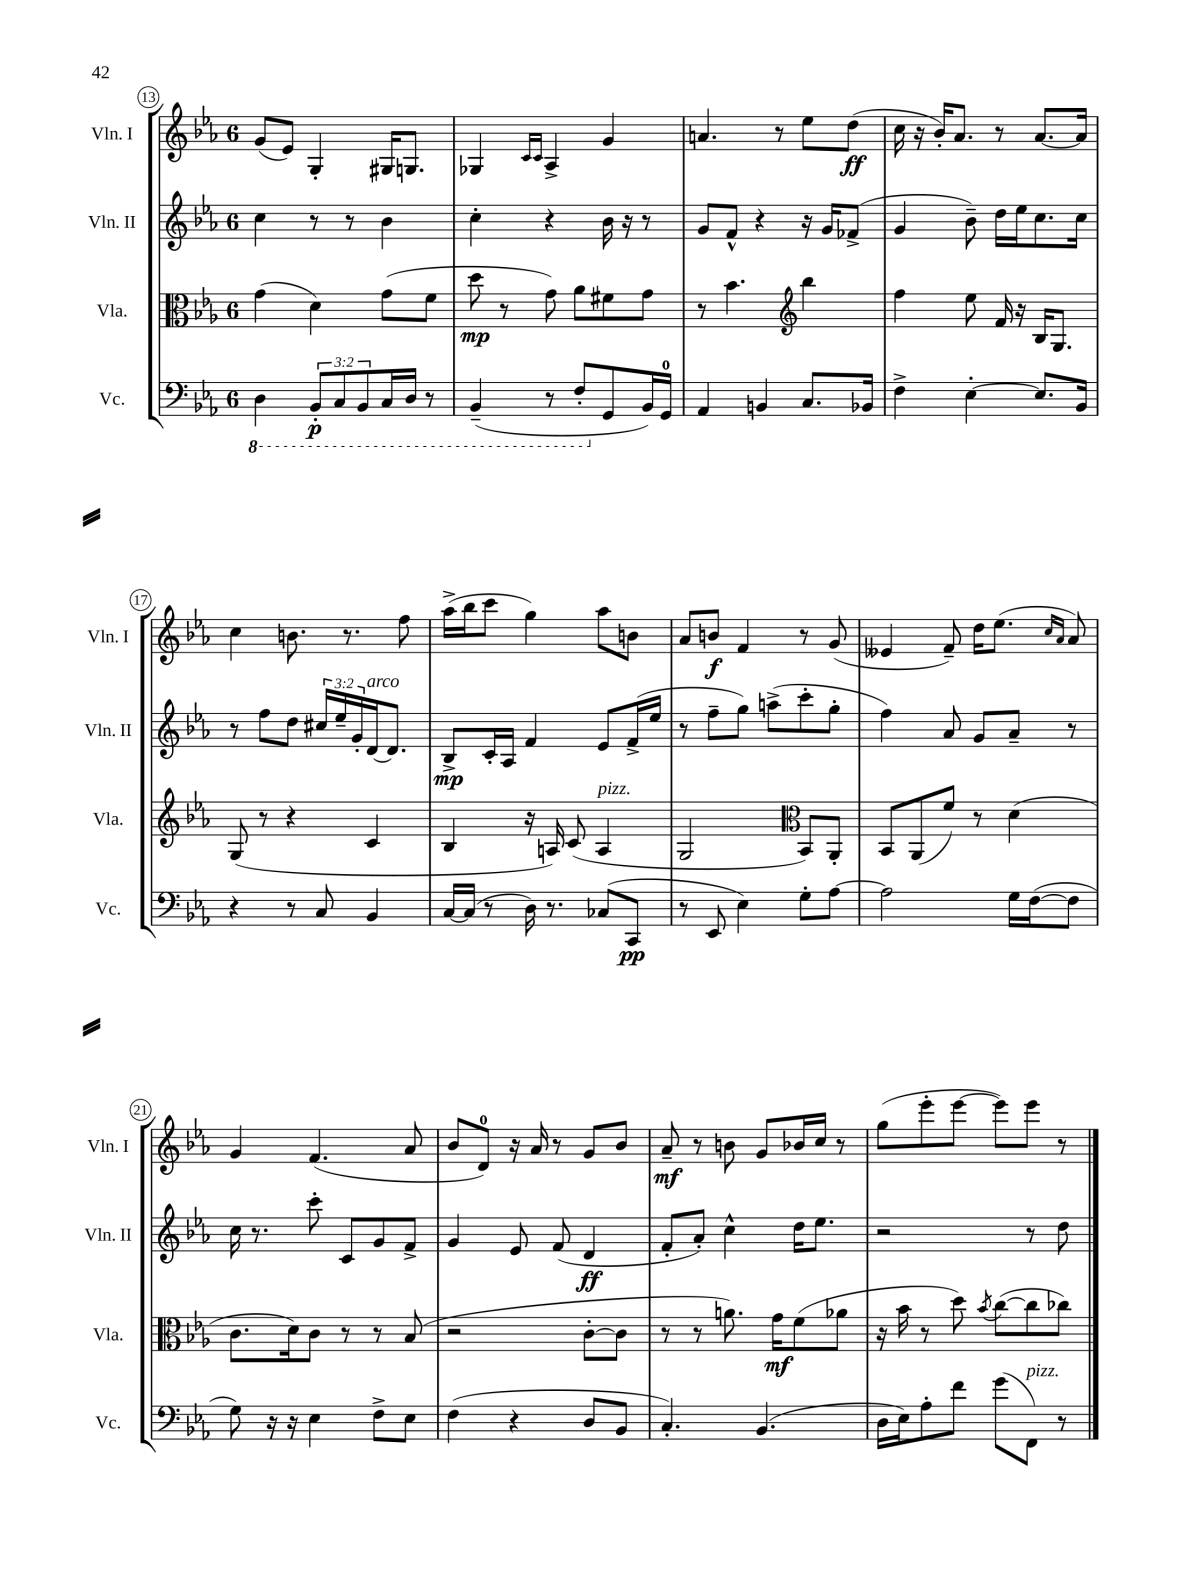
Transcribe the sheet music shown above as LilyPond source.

<<
\new StaffGroup <<
\new Staff = "s0" \with { instrumentName = "Vln. I" shortInstrumentName = "Vln. I" } {
    \clef treble \key ees \major \once \override Staff.TimeSignature.style = #'single-digit \time 6/8
    g'8( ees'8) g4-. gis16 g8. |
    ges4 \grace { c'16 c'16 } aes4-> g'4 |
    a'4. r8 ees''8 d''8\ff( |
    c''16 r16 bes'16-.) aes'8. r8 aes'8.~ aes'16 |
    c''4 b'8. r8. f''8 |
    aes''16->( bes''16 c'''8 g''4) aes''8 b'8 |
    aes'8 b'8\f f'4 r8 g'8( |
    eeses'4 f'8--) d''16 ees''8.( \grace { c''16 aes'16 } aes'8) |
    g'4 f'4.( aes'8 |
    bes'8 d'8-0) r16 aes'16 r8 g'8 bes'8 |
    aes'8--\mf r8 b'8 g'8 bes'16 c''16 r8 |
    g''8( ees'''8-. ees'''8~ ees'''8) ees'''8 r8 \bar "|." |
}
\new Staff = "s1" \with { instrumentName = "Vln. II" shortInstrumentName = "Vln. II" } {
    \clef treble \key ees \major \once \override Staff.TimeSignature.style = #'single-digit \time 6/8 \override Staff.TupletNumber.text = #tuplet-number::calc-fraction-text
    c''4 r8 r8 bes'4 |
    c''4-. r4 bes'16 r16 r8 |
    g'8 f'8-^ r4 r16 g'16 fes'8->( |
    g'4 bes'8--) d''16 ees''16 c''8. c''16 |
    r8 f''8 d''8 \tuplet 3/2 { cis''16 ees''16-- g'16-. } d'16~^\markup { \italic "arco" } d'8. |
    bes8->\mp c'16-. aes16 f'4 ees'8 f'16->( ees''16 |
    r8 f''8-- g''8) a''8->( c'''8-. g''8-. |
    f''4) aes'8 g'8 aes'8-- r8 |
    c''16 r8. c'''8-. c'8 g'8 f'8-> |
    g'4 ees'8 f'8( d'4\ff |
    f'8-. aes'8-.) c''4-^ d''16 ees''8. |
    r2 r8 d''8 \bar "|." |
}
\new Staff = "s2" \with { instrumentName = "Vla." shortInstrumentName = "Vla." } {
    \clef alto \key ees \major \once \override Staff.TimeSignature.style = #'single-digit \time 6/8
    g'4( d'4) g'8( f'8 |
    d''8\mp r8 g'8) aes'8 fis'8 g'8 |
    r8 bes'4. \clef treble bes''4 |
    f''4 ees''8 f'16 r16 bes16 g8. |
    g8( r8 r4 c'4 |
    bes4 r16 a16) c'8( a4^\markup { \italic "pizz." } |
    g2 \clef alto bes,8) aes,8-. |
    bes,8 aes,8( f'8) r8 d'4( |
    c'8. d'16) c'8 r8 r8 bes8( |
    r2 c'8~-. c'8 |
    r8 r8 a'8.) g'16\mf f'8( aes'8 |
    r16 bes'16 r8 d''8) \acciaccatura { bes'8 } c''8~( c''8 ces''8) \bar "|." |
}
\new Staff = "s3" \with { instrumentName = "Vc." shortInstrumentName = "Vc." } {
    \clef bass \key ees \major \once \override Staff.TimeSignature.style = #'single-digit \time 6/8 \override Staff.TupletNumber.text = #tuplet-number::calc-fraction-text
    \ottava #-1 d,4 \tuplet 3/2 { bes,,8-.\p c,8 bes,,8 } c,16 d,16 r8 |
    bes,,4--( r8 f,8-. \ottava #0 g,8 bes,16) g,16-0 |
    aes,4 b,4 c8. bes,16 |
    f4-> ees4~-. ees8. bes,16 |
    r4 r8 c8 bes,4 |
    c16~ c16( r8 d16) r8. ces8( c,8\pp |
    r8 ees,8 ees4) g8-. aes8~ |
    aes2 g16 f16~( f8 |
    g8) r16 r16 ees4 f8-> ees8 |
    f4( r4 d8 bes,8 |
    c4.-.) bes,4.( |
    d16 ees16) aes8-. f'8 g'8( f,8^\markup { \italic "pizz." }) r8 \bar "|." |
}
>>
>>
\layout { \context { \Score currentBarNumber = #13 \override BarNumber.stencil = #(make-stencil-circler 0.1 0.3 ly:text-interface::print) } }
